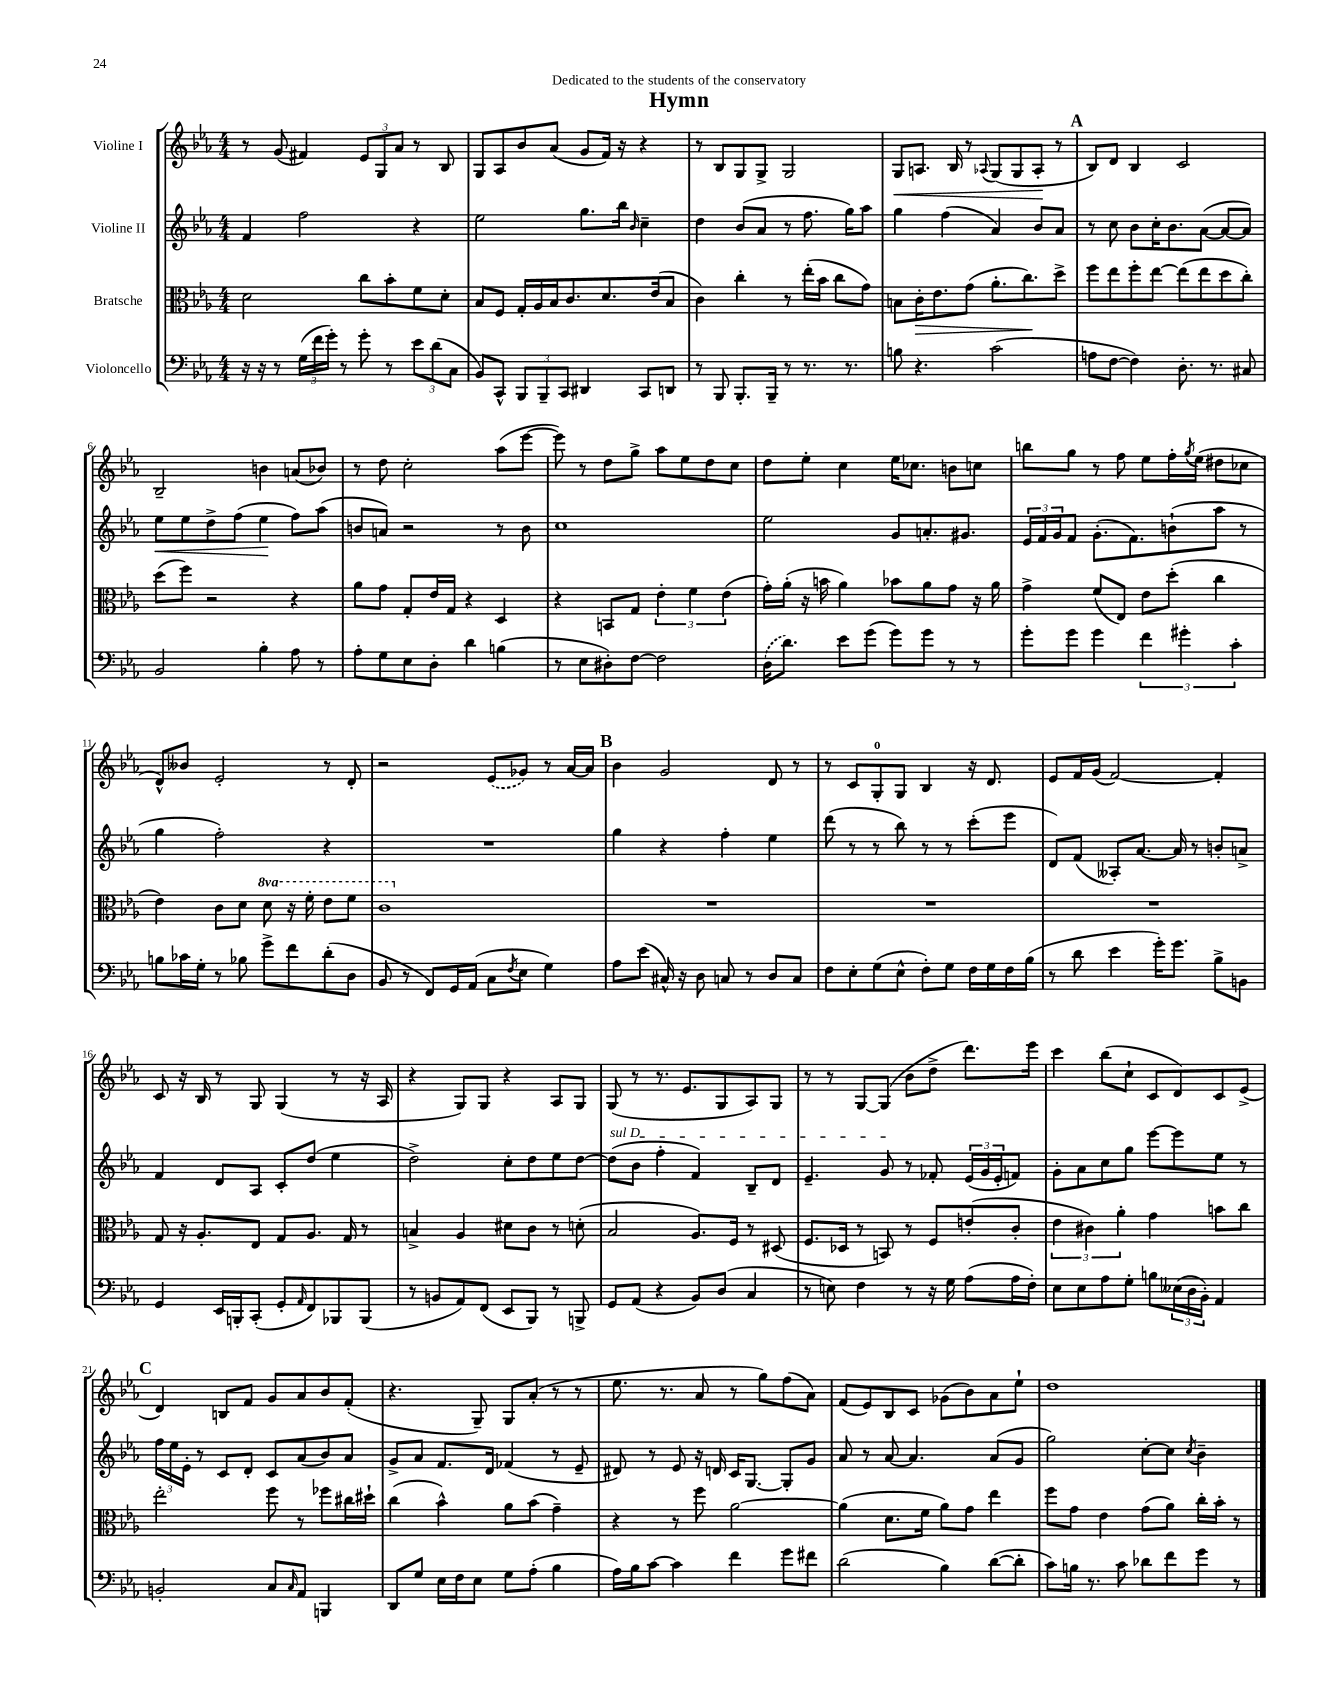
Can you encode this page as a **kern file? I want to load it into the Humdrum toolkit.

**kern	**kern	**kern	**kern
*staff4	*staff3	*staff2	*staff1
*clefF4	*clefC3	*clefG2	*clefG2
*k[b-e-a-]	*k[b-e-a-]	*k[b-e-a-]	*k[b-e-a-]
*M4/4	*M4/4	*M4/4	*M4/4
16r	2d\	4f/	8r
16r	.	.	.
8r	.	.	(8g/
(24G\LL	.	2ff\	4f#/)
24f\	.	.	.
24g'\JJ)	.	.	.
8r	.	.	.
8g'\	8cc\L	.	12e-/L
.	.	.	12G/
8r	8b-'\	.	.
.	.	.	12a-/J
12e-\L	8f\	4r	8r
(12d\	.	.	.
.	8d'\J	.	8B-/
12C\J	.	.	.
=	=	=	=
8BB-/L)	8B-/L	2ee-\	8G/L
8CC^^/J	8F/J	.	8A-/
12BBB-/L	16G'/LL	.	8b-/
.	16A-/	.	.
12BBB-~/	.	.	.
.	16B-/J	.	(8a-/J
12CC/J	.	.	.
.	8.c/	.	.
4DD#/	.	8.gg\L	8g/L
.	8.d/	.	16f/Jk)
.	.	16bb-\Jk	16r
.	.	16qqb-/	.
8CC/L	.	4cc~\	4r
.	(16e-/k	.	.
8DD/J	8B-/J	.	.
=	=	=	=
8r	4c\)	4dd\	8r
8BBB-/	.	.	8B-/L
8.BBB-'/L	4cc'\	(8b-/L	8G/
.	.	8a-/J	8G^/J
16BBB-~/Jk	.	.	.
8r	8r	8r	2G/
8.r	(16ee-'\LL	8.ff\	.
.	16b-\JJ	.	.
.	8cc\L	.	.
8.r	.	16gg\LK)	.
.	8g\J)	8aa-\J	.
=	=	=	=
8B\	8B\L	4gg\	8G/L
4.r	16c'\K	.	8.A/J
.	8.e-\	.	.
.	.	(4ff\	.
.	.	.	16B-/
.	(8g\J	.	8r
.	.	.	8qqA-/
(2c\	8.a-'\L	4a-/)	(8G/L
.	.	.	8G/
.	8.cc\)	.	.
.	.	8b-/L	8A-'/J
.	8dd^\J	8a-/J	8r
=	=	=	=
8A\L	8ff\L	8r	8B-/L)
[8F\J	8ee-\	8cc\	8d/J
4F\])	8ff'\	8b-\L	4B-/
.	[8ee-\J	16cc'\K	.
.	.	8.b-\	.
8.D'\	(8ee-\]L	.	2c/
.	8ee-\	([8a-\J	.
8.r	.	.	.
.	8dd\	8a-/_L	.
8C#/	8cc'\J)	8a-/]J)	.
=	=	=	=
2BB-/	(8dd\L	8ee-\L	2B-~/
.	8ff\J)	8ee-\	.
.	2r	8dd^\	.
.	.	(8ff\J	.
4B-'\	.	4ee-\	4b\
8A-\	4r	8ff\L)	(8a/L
8r	.	(8aa-\J	8b-/J)
=	=	=	=
8A-'\L	8a-\L	8b/L	8r
8G\	8g\J	8a/J)	8dd\
8E-\	8G'/L	2r	2cc'\
8D'\J	16e-/L	.	.
.	16G/JJ	.	.
4d\	4r	.	.
(4B\	4D/	8r	(8aa-\L
.	.	8b\	[8eee-\J
=	=	=	=
8r	4r	1cc	8eee-\])
8E-\L	.	.	8r
8D#'\)	8BB/L	.	8dd\L
[8F\J	8G/J	.	8gg^\J
2F\]	6e-'\	.	8aa-\L
.	.	.	8ee-\
.	6f\	.	.
.	.	.	8dd\
.	(6e-\	.	.
.	.	.	8cc\J
=	=	=	=
(16D\LK	16g'\LL)	2ee-\	8dd\L
8.d\J)	(16a-'\JJ	.	.
.	16r	.	8ee-'\J
.	16b\	.	.
8e-\L	4a-\)	.	4cc\
(8g\J	.	.	.
8g\L)	8b-\L	8g/L	16ee-\LK
.	.	.	8.cc-\J
8g\J	8a-\	8.a'/	.
8r	8g\J	.	8b\L
.	.	8.g#/J	.
8r	16r	.	8cc\J
.	16a-\	.	.
=	=	=	=
8g'\L	4g^\	24e-/LL	8bb\L
.	.	24f/	.
.	.	24g/J	.
8g\J	.	8f/J	8gg\J
4g\	(8f/L	(8.g'\L	8r
.	8E-/J)	.	8ff\
.	.	8.f\)	.
6f\	8e-\L	.	8ee-\L
.	(8dd'\J	(8b`\	16ff'\L
6g#'\	.	.	.
.	.	.	8qgg/
.	.	.	(16ee-\JJ
.	4cc\	8aa-\J	8dd#\L
6c'\	.	.	.
.	.	8r	8cc-\J
=	=	=	=
8B\L	4e-\)	4gg\	8d^^/L)
16c-\L	.	.	8b--/J
16G'\JJ	.	.	.
8r	8c\L	2ff'\)	2e-'/
8B-\	8d\J	.	.
8g^\L	8dd\	.	.
8f\	16r	.	.
.	16ff'\	.	.
(8d'\	8ee-\L	4r	8r
8D\J	8ff\J	.	8d'/
=	=	=	=
8BB-/	1cc	1r	2r
8r	.	.	.
8FF/L)	.	.	.
16GG/L	.	.	.
(16AA-/JJ	.	.	.
8C\L	.	.	(8e-/L
8qF/	.	.	.
8E-\J	.	.	8g-/J)
4G\)	.	.	8r
.	.	.	[16a-/LL
.	.	.	16a-/]JJ
=	=	=	=
8A-\L	1r	4gg\	4b-\
(8e-\J	.	.	.
16C#^^/)	.	4r	2g/
16r	.	.	.
8D\	.	.	.
8C/	.	4ff'\	.
8r	.	.	.
8D/L	.	4ee-\	8d/
8C/J	.	.	8r
=	=	=	=
8F\L	1r	(8ddd\	8r
8E-'\	.	8r	8c/L
(8G\	.	8r	8G'/
8E-^^\J	.	8bb-\)	8G/J
8F'\L)	.	8r	4B-/
8G\J	.	8r	.
16F\LL	.	(8ccc'\L	16r
16G\	.	.	8.d/
16F\	.	8eee-\J	.
(16B-\JJ	.	.	.
=	=	=	=
8r	1r	8d/L)	8e-/L
8d\	.	(8f/J	16f/L
.	.	.	(16g/JJ
4e-\	.	8A--'/L)	[2f/)
.	.	[8.a-/J	.
16g'\LK)	.	.	.
8.g\J	.	16a-/]	.
.	.	8r	.
8B-^\L	.	8b'/L	4f'/]
8BB\J	.	8a^/J	.
=	=	=	=
4GG/	8G/	4f/	8c/
.	16r	.	16r
.	8.A-'/L	.	16B-/
16EE-/LL	.	8d/L	8r
16BBB'/J	.	.	.
(8CC'/J	8E-/J	8A-/J	8G/
8GG'/L	8G/L	8c'/L	(4G/
16qqAA-/	.	.	.
8FF/)	8.A-/J	(8dd/J	.
8BBB-/	.	4ee-\	8r
.	16G/	.	.
(8BBB-/J	8r	.	16r
.	.	.	16A-/
=	=	=	=
8r	4B^/	2dd^\)	4r
8BB/L	.	.	.
8AA-/)	4A-/	.	8G/L)
(8FF/J	.	.	8G/J
8EE-/L	8d#\L	8cc'\L	4r
8BBB-/J)	8c\J	8dd\	.
8r	8r	8ee-\	8A-/L
8BBB^/	(8d'\	[8dd\J	8G/J
=	=	=	=
8GG/L	2B-/	(8dd\]L	(8G/
(8AA-/J	.	8b-\J	8r
4r	.	4ff'\	8.r
.	.	.	8.e-/L
8BB-/L)	8.A-/L)	4f/)	.
(8D/J	.	.	8G/
.	16F/Jk	.	.
4C/	8r	8B-~/L	8A-/)
.	(8D#/	8d/J	8G/J
=	=	=	=
8r	8.F/L	4.e-~/	8r
8E\)	.	.	8r
.	16D-/Jk	.	.
4F\	8r	.	[8G/L
.	8BB/)	8g/	(8G/]J
8r	8r	8r	8b-\L
16r	8F/L	8f-'/	8dd^\J
16G\	.	.	.
(8A-\L	(8e'/	(24e-/LL	8.ddd\L)
.	.	24g/	.
.	.	24e-'/J	.
16A-\L	8c'/J	8f/J)	.
16F'\JJ)	.	.	16eee-\Jk
=	=	=	=
8E-\L	6e-\	8g'\L	4ccc\
8E-\	.	8a-\	.
.	6c#\)	.	.
8A-\	.	8cc\	(8bb-\L
.	6a-'\	.	.
8G'\J	.	8gg\J	8cc`\J
8B\L	4g\	[8eee-\L	8c/L
(24E--\L	.	8eee-\]	8d/)
24D\	.	.	.
24BB-'\JJ)	.	.	.
4AA-/	8b\L	8ee-\J	8c/
.	8cc\J	8r	(8e-^/J
=	=	=	=
2BB'/	2ee-'\	24ff\LL	4d/)
.	.	24ee-\	.
.	.	24e-'\JJ	.
.	.	8r	.
.	.	8c/L	8B/L
.	.	8d'/J	8f/J
8C/L	8ff\	8c/L	8g/L
16qqC/	.	.	.
8AA-/J	8r	(8a-/	8a-/
4BBB/	8ff-\L	8b-/)	8b-/
.	16cc#\L	8a-/J	(8f'/J
.	16dd#`\JJ	.	.
=	=	=	=
8DD/L	(4cc\	8g^/L	4.r
8G/J	.	8a-/J	.
16E-\LL	4b-^^\)	8.f/L	.
16F\J	.	.	.
8E-\J	.	.	8G~/)
.	.	16d/Jk	.
8G\L	8a-\L	(4f-/	8G/L
(8A-'\J	(8b-\J	.	(8a-'/J
4B-\	4g~\)	8r	8r
.	.	8e-~/	8r
=	=	=	=
16A-\LL)	4r	8d#/)	8.ee-\
16B-\J	.	.	.
[8c\J	.	8r	.
.	.	.	8.r
4c\]	8r	8e-/	.
.	8ff\	16r	8a-/
.	.	16d/	.
4f\	[2a-\	16c/LK	8r
.	.	[8.G/J	.
.	.	.	8gg\L)
8g\L	.	8G'/]L	(8ff\
8f#\J	.	8g/J	8a-\J)
=	=	=	=
(2d\	(4a-\]	8a-/	(8f/L
.	.	8r	8e-/)
.	8.d\L	[8a-/	8B-/
.	.	4.a-/]	8c/J
.	16f\Jk	.	.
4B-\)	8a-\L)	.	(8g-\L
.	8g\J	.	8b-\)
([8d\L	4ee-\	(8a-/L	8a-\
8d'\]J	.	8g/J	8ee-`\J
=	=	=	=
8c\L)	8ff\L	2gg\)	1dd
16B\Jk	8g\J	.	.
8.r	.	.	.
.	4e-\	.	.
8c\	.	.	.
8d-\L	(8g\L	[8cc'\L	.
8f\	8a-\J)	8cc\]J	.
.	.	8qcc/	.
8g\J	16cc'\LL	4b-~\	.
.	16b-'\JJ	.	.
8r	8r	.	.
==	==	==	==
*-	*-	*-	*-
